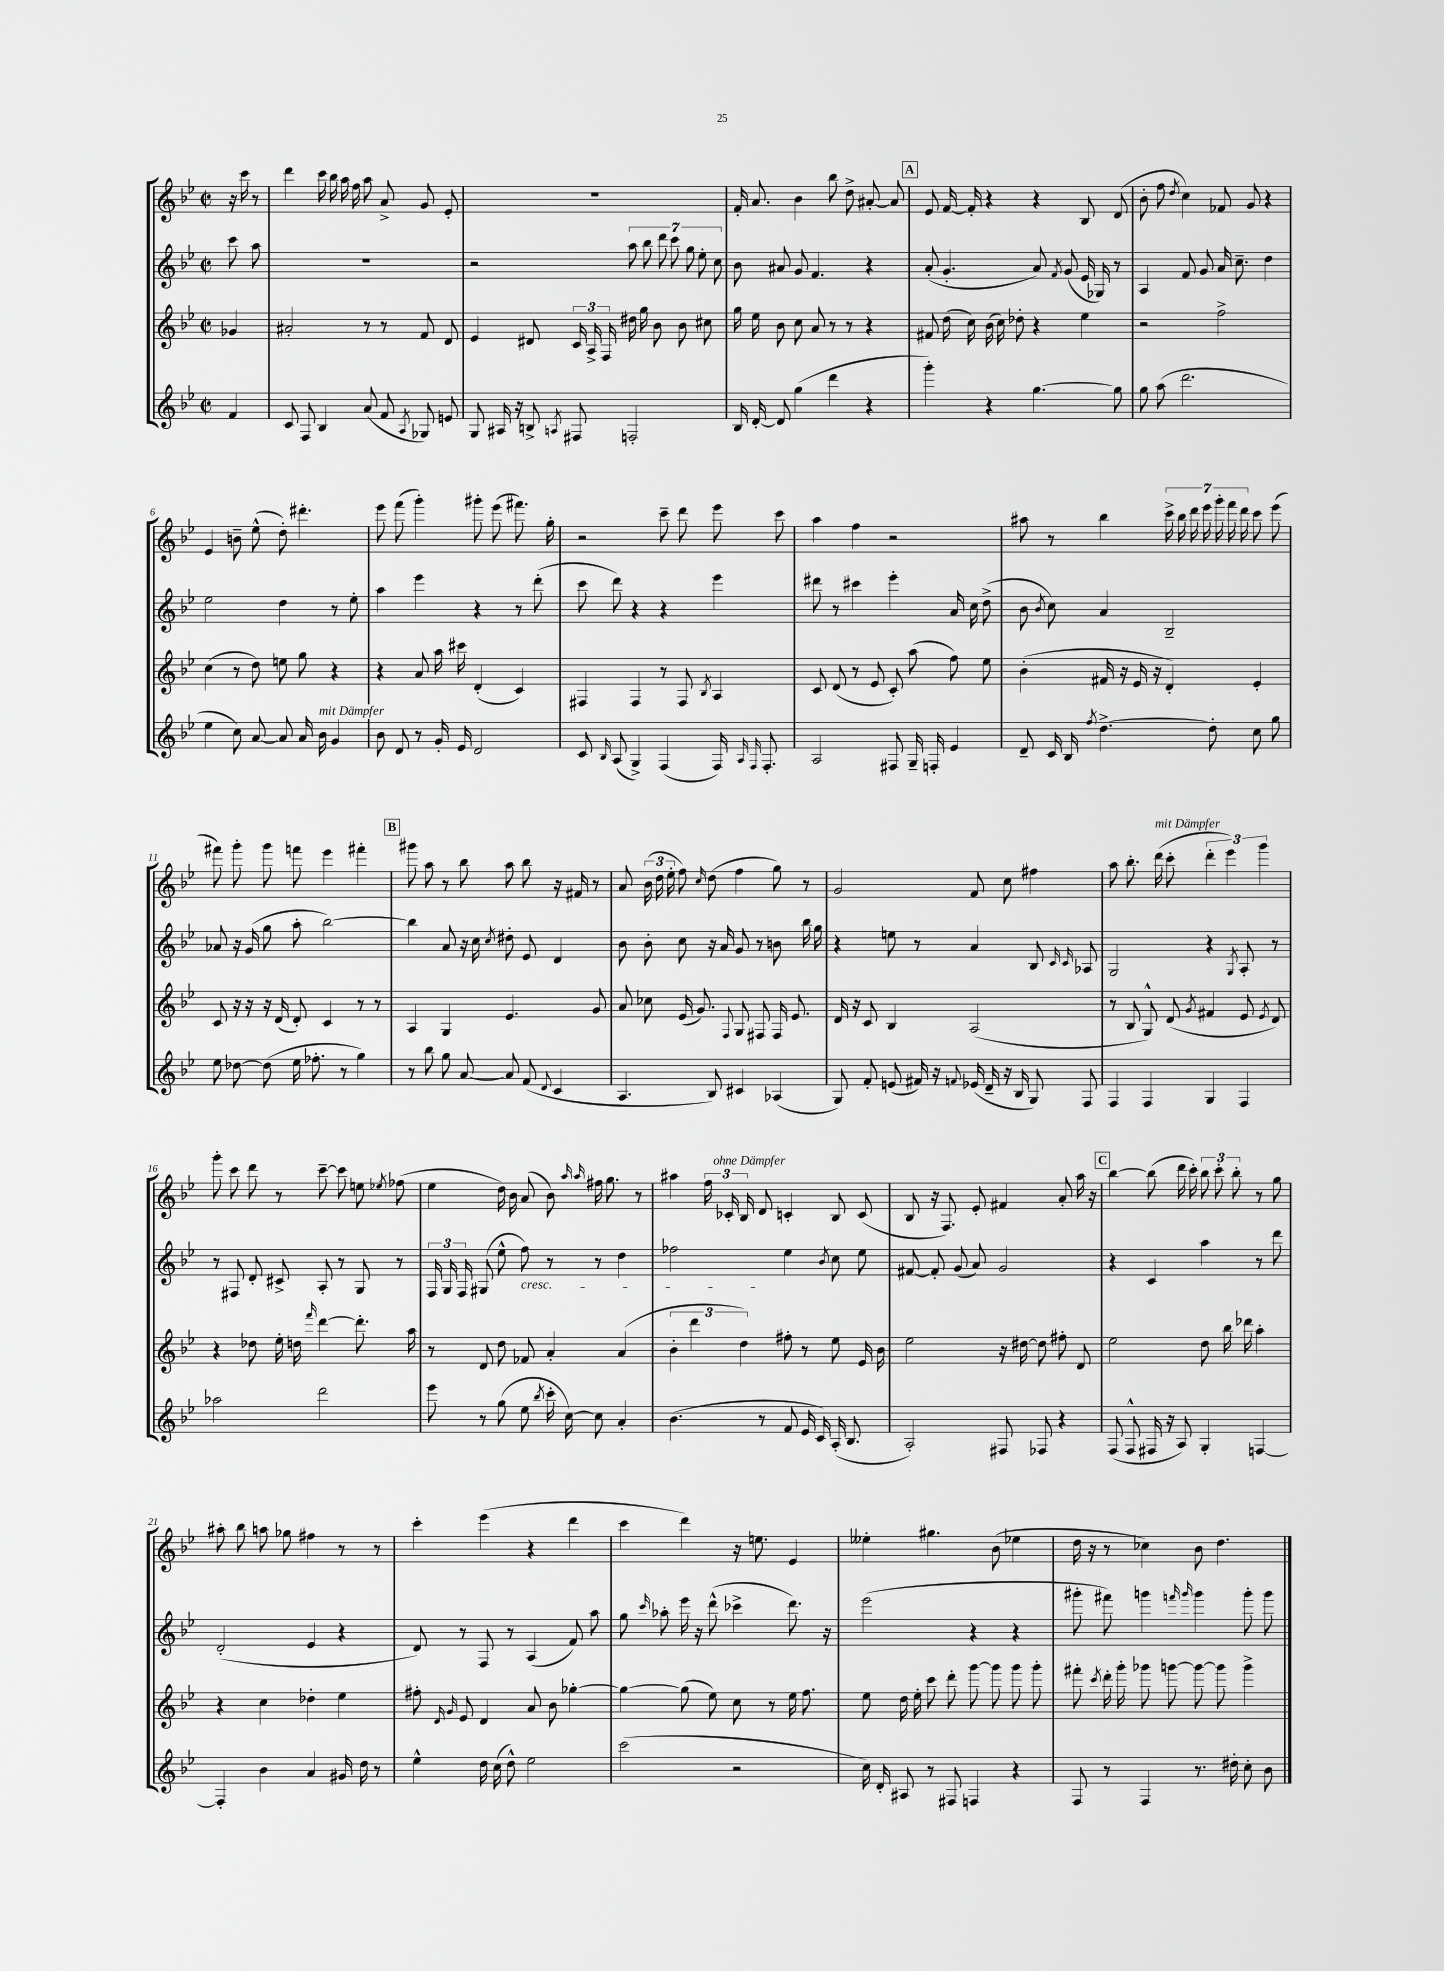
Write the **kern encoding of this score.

**kern	**kern	**kern	**kern
*part4	*part3	*part2	*part1
*staff4	*staff3	*staff2	*staff1
*clefG2	*clefG2	*clefG2	*clefG2
*k[b-e-]	*k[b-e-]	*k[b-e-]	*k[b-e-]
*M2/2	*M2/2	*M2/2	*M2/2
*met(c|)	*met(c|)	*met(c|)	*met(c|)
=	=	=	=
4f/	4g-X/	8ccc\	16r
.	.	.	16ccc\
.	.	8aa\	8r
=1	=1	=1	=1
8c/	2a#X'/	1r	4ddd\
8F/	.	.	.
4B-/	.	.	16ccc\
.	.	.	16bb-\
.	.	.	16aa\
.	.	.	16ff\
(8a/	8r	.	8aa\
8f/	8r	.	8a^/
8qA/	.	.	.
8G-X/)	8f/	.	8g/
8en/	8d/	.	8e-'/
=2	=2	=2	=2
8G/	4e-/	2r	1r
16A#X/	.	.	.
16r	.	.	.
8Bn^/	8d#X/	.	.
8qAn/	.	.	.
8F#X/	24c/	.	.
.	24A^/	.	.
.	24F/	.	.
2Fn'/	16dd#X\	14aa\	.
.	16gg\	.	.
.	.	14bb-\	.
.	8b-\	.	.
.	.	14ddd\	.
.	.	14ccc\	.
.	8b-\	.	.
.	.	14gg\	.
.	.	14ee-'\	.
.	8cc#X\	.	.
.	.	14cc\	.
=3	=3	=3	=3
16B-/	16gg\	8b-\	16f'/
[16d'/	16ee-\	.	8.a/
8d/]	8b-\	8a#X/	.
(4gg\	8cc\	8g/	4b-\
.	8a/	4.f/	.
4ddd\	8r	.	8bb-\
.	8r	.	8dd^\
4r	4r	4r	[8a#X'/
.	.	.	8a#/]
!!LO:REH:place=s1:t=A
=4	=4	=4	=4
4ggg'\)	8f#X/	(8a'/	8e-/
.	(16dd\	4.g'/	[16f/
.	16cc\)	.	16f'/]
4r	(16b-\	.	4r
.	16cc\)	.	.
.	8dd-X'\	.	.
[4.gg\	4r	8a/)	4r
.	.	8qf/	.
.	.	(8g/	.
.	4ee-\	16e-/	8B-/
.	.	16G-X/)	.
8gg\]	.	8r	(8d/
=5	=5	=5	=5
8gg\	2r	4A/	8b-'\
(8aa\	.	.	8ff\
.	.	.	8qdd/
2.ddd\	.	8f/	4cc\)
.	.	8g/	.
.	2ff^\	16a/	8f-X/
.	.	8.cc~\	.
.	.	.	8g/
.	.	4dd\	4r
!!LO:LB:g=z
=6	=6	=6	=6
4ee-\	(4cc\	2ee-\	4e-/
8cc\)	8r	.	8bn~\
[8a/	8dd\)	.	(8ee-^^\
8a/]	8een\	4dd\	8dd'\)
16a/	8gg\	.	4.ddd#X'\
!LO:TX:a:i:t=mit Dämpfer	!	!	!
16b-\	.	.	.
4g/	4r	8r	.
.	.	8ee-'\	.
=7	=7	=7	=7
8b-\	4r	4aa\	8eee-\
8d/	.	.	(8fff\
8r	8a/	4eee-\	4ggg'\)
16g'/	16aa\	.	.
16e-/	16ccc#X\	.	.
2d/	(4d'/	4r	8ggg#X'\
.	.	.	(8eee-\
.	4c/)	8r	8.fff#X\)
.	.	(8ddd'\	.
.	.	.	16gg'\
=8	=8	=8	=8
8c/	4F#X/	8ccc\	2r
16qqB-/	.	.	.
(8A/	.	8ddd\)	.
4G^/)	4F#/	4r	.
(4F/	8r	4r	8ccc~\
.	8F#/	.	8ddd\
.	8qB-/	.	.
16F/)	4A/	4eee-\	8eee-\
16qqA/	.	.	.
16qqF/	.	.	.
8.F'/	.	.	.
.	.	.	8ccc\
=9	=9	=9	=9
2A/	8c/	8ddd#X\	4aa\
.	(8d/	8r	.
.	8r	4ccc#X\	4ff\
.	8e-/	.	.
8F#X/	8c'/)	4eee-'\	2r
16G~/	(8aa\	.	.
16Fn'/	.	.	.
4e-/	8ff\)	16a/	.
.	.	16cc\	.
.	8ee-\	(8dd^\	.
=10	=10	=10	=10
8d~/	(4b-'\	8b-\	8aa#X\
.	.	8qb-/	.
16c/	.	8cc\)	8r
16B-/	.	.	.
8qff/	.	.	.
[4.dd^\	16f#X/	4a/	4bb-\
.	16r	.	.
.	16e-/	.	.
.	16r	.	.
.	4d'/)	2B-~/	28ccc^\
.	.	.	28bb-\
.	.	.	28ddd\
.	.	.	28eee-\
8dd'\]	.	.	.
.	.	.	28ggg'\
.	.	.	28fff\
.	.	.	28ddd\
8cc\	4e-'/	.	8ccc\
8gg\	.	.	(8eee-\
!!LO:LB:g=z
=11	=11	=11	=11
8ee-\	8c/	8a-X/	8fff#X\)
[8dd-X\	16r	16r	8ggg'\
.	16r	(16g/	.
(8dd-\]	16r	8gg\	8ggg\
.	(16d/	.	.
16ee-\	8d'/)	8aa'\	8fffn\
8.ff-X'\	.	.	.
.	4c/	[2bb-\)	4eee-\
8r	.	.	.
4gg\)	8r	.	4fff#X'\
.	8r	.	.
!!LO:REH:place=s1:t=B
=12	=12	=12	=12
8r	4A/	4bb-\]	8ggg#X\
8bb-\	.	.	8aa\
8gg\	4G/	8a/	8r
[8a/	.	16r	8bb-\
.	.	16cc\	.
.	.	8qcc/	.
8a/]	4.e-/	8dd#X'\	8aa\
(8f/	.	8e-/	8bb-\
8qqd/	.	.	.
4c/	.	4d/	16r
.	.	.	16f#X/
.	8g/	.	8r
=13	=13	=13	=13
4.A/	8a/	8b-\	8a/
.	8cc-X\	8b-'\	(24b-\
.	.	.	24dd\
.	.	.	24ee-'\
.	(16e-/	8cc\	8ff\)
.	8.g/)	.	.
.	.	.	16qqcc/
8B-/)	.	16r	(8dd\
.	.	16a/	.
.	8qqF/	.	.
4c#X/	8G/	8g/	4ff\
.	8F#X/	8r	.
(4A-X/	16F#/	8bn\	8gg\)
.	8.e-/	.	.
.	.	16bb-\	8r
.	.	16gg\	.
=14	=14	=14	=14
8G/)	16d/	4r	2g/
.	16r	.	.
8f'/	8c/	.	.
(8en/	4B-/	8een\	.
16f#X/)	.	8r	.
16r	.	.	.
8qqfn/	.	.	.
(16e-X/	(2A/	4a/	8f/
16d~/	.	.	.
16r	.	.	8cc\
16B-/	.	.	.
8G/)	.	8B-/	4ff#X\
.	.	16qqc/	.
.	.	16qqc/	.
8F/	.	8A-X/	.
=15	=15	=15	=15
4F/	8r	2G/	8aa\
.	8B-/	.	8.bb-'\
4F/	8G^^/)	.	.
!	!	!	!LO:TX:a:i:t=mit Dämpfer
.	.	.	(16ddd\
.	(8d/	.	8ccc'\
.	8qg/	.	.
4G/	4f#X/	4r	6ddd'\
.	.	.	6eee-\)
.	.	8qG/	.
4F/	8e-/	8A'/	.
.	.	.	6ggg\
.	8qe-/	.	.
.	8d/)	8r	.
!!LO:LB:g=z
=16	=16	=16	=16
2aa-X\	4r	8r	8ggg'\
.	.	8F#X/	8ccc\
.	8dd-X\	8d'/	8ddd\
.	16ee-'\	8c#X^/	8r
.	16ddn\	.	.
.	16qqfff/	.	.
2ddd\	[4ddd\	8A'/	[8ccc~\
.	.	8r	8ccc\]
.	8.ddd'\]	8G/	8een\
.	.	.	8qee-X/
.	.	8r	(8ff-X\
.	16aa\	.	.
=17	=17	=17	=17
8eee-\	8r	24F/	4ee-\
.	.	24G/	.
.	.	24F/	.
8r	8d/	(8G#X/	.
(8gg\	8dd\	8ee-^^\	16dd\)
.	.	.	16b-\
!	!	!LO:TX:b:i:t=cresc.	!
8ee-\	8f-X/	8ff\)	(8a/
8qbb-/	.	.	.
16ccc'\	4a'/	8r	8b-\)
[16cc\)	.	.	.
.	.	.	16qqaa/
.	.	.	16qqaa/
8cc\]	.	8r	16ff#X\
.	.	.	8.gg\
4a'/	(4a/	4dd\	.
.	.	.	8r
=18	=18	=18	=18
(4.b-\	6b-'\	2ff-X\	4aa#X\
.	6ddd\	.	.
.	.	.	24ff\
!	!	!	!LO:TX:a:i:t=ohne Dämpfer
.	.	.	24c-X'/
.	6dd\)	.	24B-/
8r	.	.	8d/
8f/	8ff#X'\	4ee-\	4cn'/
16e-/	8r	.	.
16c/)	.	.	.
.	.	8qb-/	.
(16A'/	8ee-\	8cc\	8B-/
8.B-/	.	.	.
.	16e-/	8ee-\	(8c/
.	16b-\	.	.
=19	=19	=19	=19
2A'/)	2ee-\	[8f#X/	8B-/
.	.	8f#'/]	16r
.	.	.	8.F/)
.	.	(8g/	.
.	.	8a/)	8e-'/
8F#X/	16r	2g/	4f#X/
.	[16dd#X\	.	.
8F-X/	8dd#\]	.	.
4r	8ff#X'\	.	8a'/
.	8d/	.	16aa\
.	.	.	16r
!!LO:REH:place=s1:t=C
=20	=20	=20	=20
(8F/	2ee-\	4r	[4bb-\
8F^^/	.	.	.
16F#X/	.	4c/	(8bb-\]
16r	.	.	.
8A/)	.	.	16ddd\
.	.	.	16ccc'\)
4G'/	8dd\	4aa\	12bb-\
.	.	.	12ccc'\
.	16bb-\	.	.
.	.	.	12bb-'\
.	16ddd-X\	.	.
[4Fn/	4aa'\	8r	8r
.	.	8ddd\	8gg\
!!LO:LB:g=z
=21	=21	=21	=21
4F'/]	4r	(2d'/	8aa#X'\
.	.	.	8bb-\
4b-\	4cc\	.	8aan\
.	.	.	8gg-X\
4a/	4dd-X'\	4e-/	4ff#X\
16g#X/	4ee-\	4r	8r
16dd\	.	.	.
8r	.	.	8r
=22	=22	=22	=22
4ee-^^\	8ff#X'\	8d/)	4ccc'\
.	16qqd/	.	.
.	16qqg/	.	.
.	8e-/	8r	.
16dd\	4d/	8F/	(4eee-\
(16cc\	.	.	.
8dd^^\)	.	8r	.
2ee-\	8a/	(4A/	4r
.	8b-\	.	.
.	[4gg-X'\	8f/)	4ddd\
.	.	8aa\	.
=23	=23	=23	=23
(2ccc\	4gg-\_	8gg\	4ccc\
.	.	16qqccc/	.
.	.	8aa-X'\	.
.	(8gg-\]	16eee-\	4ddd\)
.	.	16r	.
.	8ee-\)	(8ddd^^\	.
2r	8cc\	4ccc-X^\	16r
.	.	.	8.een\
.	8r	.	.
.	16ee-\	8.ddd\)	4e-/
.	8.ff\	.	.
.	.	16r	.
=24	=24	=24	=24
16cc\)	8ee-\	(2eee-\	4ee--X'\
16d'/	.	.	.
8A#X/	16dd\	.	.
.	16ee-'\	.	.
8r	8ccc\	.	4.gg#X\
8F#X/	8ddd'\	.	.
4Fn/	[8ggg\	4r	.
.	8ggg\]	.	(8b-\
4r	8ggg\	4r	4ee-X\
.	8ggg'\	.	.
=25	=25	=25	=25
8F/	8fff#X'\	8ggg#X'\	16dd\
.	.	.	16r
.	8qccc/	.	.
8r	16ddd'\	8fff#X\)	8r
.	16ggg'\	.	.
4F/	8ggg-X\	4gggn\	4cc-X\)
.	[8gggn\	.	.
.	.	16qqfffn/	.
.	.	16qqggg/	.
8.r	8ggg\_	4ggg\	8b-\
.	8ggg\]	.	4.dd\
16dd#X'\	.	.	.
8cc'\	4ggg^\	8ggg'\	.
8b-\	.	8ggg\	.
==	==	==	==
*-	*-	*-	*-
